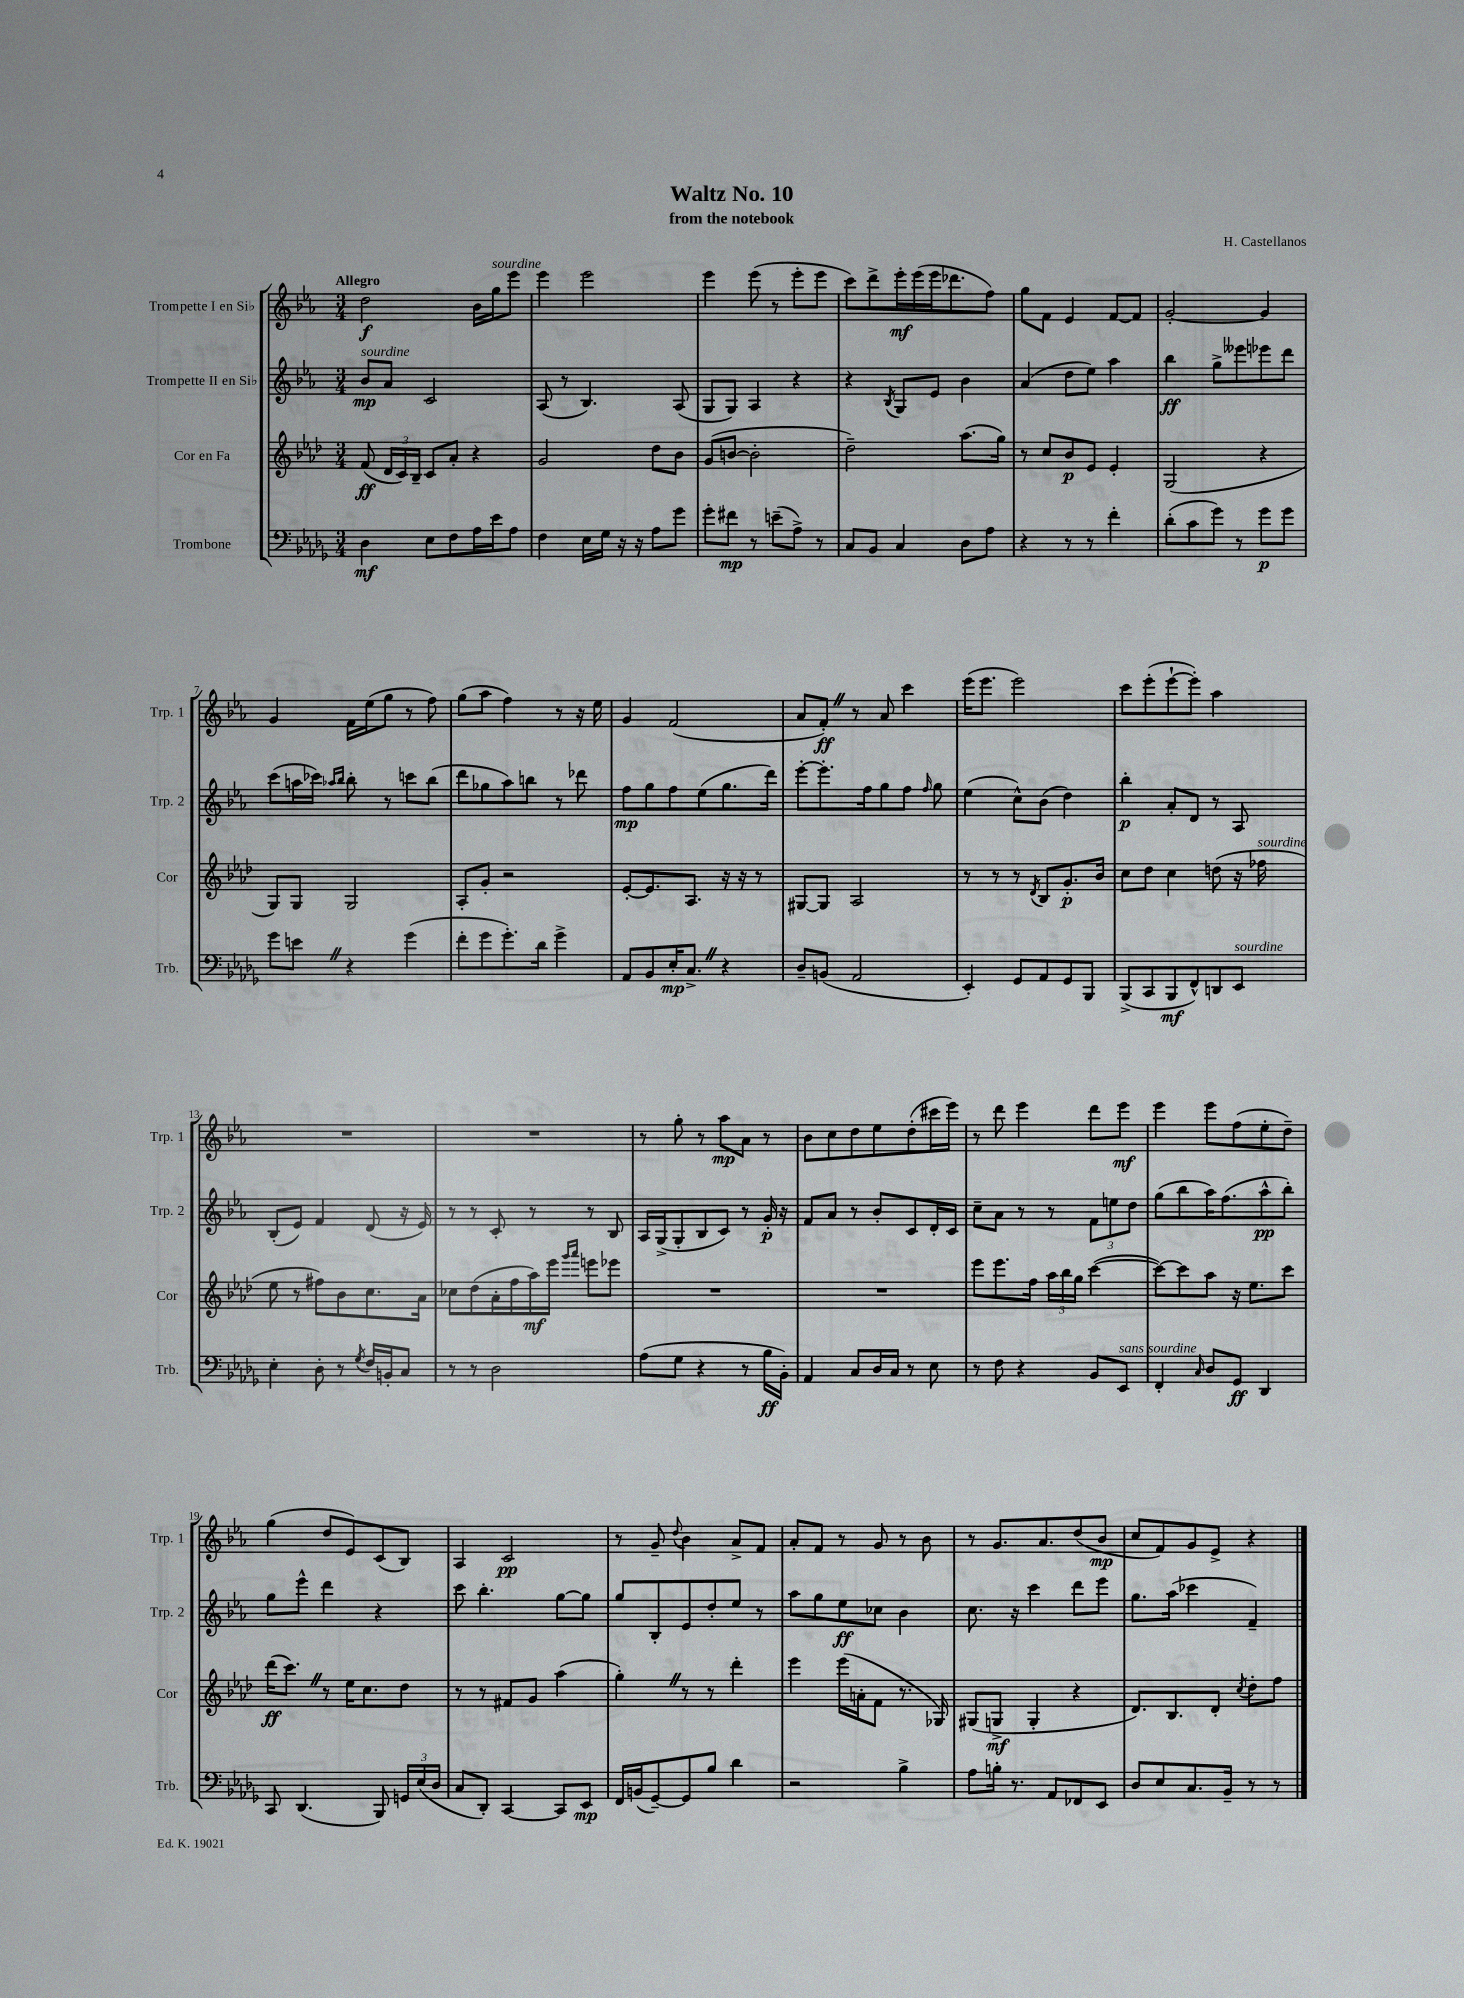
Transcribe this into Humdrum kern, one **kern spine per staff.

**kern	**kern	**kern	**kern
*staff4	*staff3	*staff2	*staff1
*clefF4	*clefG2	*clefG2	*clefG2
*k[b-e-a-d-g-]	*k[b-e-a-d-]	*k[b-e-a-]	*k[b-e-a-]
*M3/4	*M3/4	*M3/4	*M3/4
4D-	(8f	8b-	2dd
.	24d-	8a-	.
.	24c)	.	.
.	24B-~	.	.
8E-	8c	2c	.
8F	8a-'	.	.
16A-	4r	.	16b-
16e-	.	.	16gg
8A-	.	.	8eee-
=	=	=	=
4F	2g	(8A-	4eee-
.	.	8r	.
16E-	.	4.B-)	2eee-
16G-	.	.	.
16r	.	.	.
16r	.	.	.
8A-	8dd-	.	.
8g-	8b-	(8A-	.
=	=	=	=
8g-'	(8g	8G	4eee-
8f#	[8b	8G)	.
8r	2b']	4A-	(8eee-
(8e~	.	.	8r
8A-^)	.	4r	8eee-'
8r	.	.	8eee-
=	=	=	=
8C	2dd-~)	4r	8ccc)
8BB-	.	.	8ddd^
.	.	8qB-	.
4C	.	8G	16eee-'
.	.	.	(16eee-
.	.	8e-	16eee-
.	.	.	8.ddd-
8D-	(8.aa-	4b-	.
8A-	.	.	8ff)
.	16gg)	.	.
=	=	=	=
4r	8r	(4a-	8gg
.	8cc	.	8f
8r	8b-	8dd	4e-
8r	8e-	8ee-)	.
4f'	4e-'	4aa-	[8f
.	.	.	8f]
=	=	=	=
(8d-'	(2G	4bb-	[2g'
8c	.	.	.
8g-)	.	8gg^	.
8r	.	8eee--	.
8g-	4r	8eee-	4g]
8g-	.	8ddd	.
=	=	=	=
8g-	8G)	(8ccc	4g
8e	8G	16aa	.
.	.	16ccc-)	.
.	.	16qqaa-	.
.	.	16qqbb-	.
4r	2G	8bb-'	16f
.	.	.	(16ee-
.	.	8r	8gg
(4g-	.	8ccc	8r
.	.	(8bb-	8ff)
=	=	=	=
8f'	8A-'	8ddd	(8gg
8g-	8g'	8gg-	8aa-
8.g-')	2r	8aa-)	4ff)
.	.	8bb	.
16d-	.	.	.
4g-^	.	8r	8r
.	.	8ddd-	16r
.	.	.	16ee-
=	=	=	=
8AA-	[8e-'	8ff	4g
8BB-	8.e-]	8gg	.
16E-'	.	8ff	(2f
8.C^	8.A-	.	.
.	.	(8ee-	.
4r	16r	8.gg	.
.	16r	.	.
.	8r	.	.
.	.	16ddd)	.
=	=	=	=
8D-~	[8G#	[8eee-'	8a-
(8BB	8G#]	8.eee-']	8f')
2AA-	2A-	.	8r
.	.	16ff	.
.	.	8gg	8a-
.	.	8ff	4ccc
.	.	16qqff	.
.	.	8gg	.
=	=	=	=
4EE-')	8r	(4ee-	(16eee-
.	.	.	8.eee-
.	8r	.	.
8GG-	8r	8cc^^)	2eee-)
.	8qd-	.	.
8AA-	8B-	(8b-	.
8GG-	8.g'	4dd)	.
8BBB-	.	.	.
.	16b-	.	.
=	=	=	=
(8BBB-^	8cc	4bb-'	8ccc
8CC	8dd-	.	(8eee-'
8BBB-	4cc	8a-'	[8eee-`
8FF^^)	.	8d	8eee-'])
8DD	(8dd	8r	4aa-
8EE-	16r	8A-	.
.	16ff-	.	.
=	=	=	=
4E-'	8ee-	(8B-'	2.r
.	8r	8e-)	.
8D-'	8ff#)	4f	.
8r	8b-	.	.
8qG-	.	.	.
16F	8.cc	(8d	.
16BB'	.	.	.
8C	.	16r	.
.	16a-	16e-)	.
=	=	=	=
8r	8cc-	8r	2.r
8r	(8dd-	8r	.
2D-	16a-'	8c'	.
.	16ff	.	.
.	16aa-)	8r	.
.	16eee-	.	.
.	16qqggg	.	.
.	16qqaaa-	.	.
.	8eee	8r	.
.	8eee-	8B-	.
=	=	=	=
(8A-	2.r	16A-	8r
.	.	(16G^	.
8G-	.	8G'	8gg'
4r	.	8B-	8r
.	.	8c)	8aa-
8r	.	8r	8a-
16B-	.	16g'	8r
16BB-')	.	16r	.
=	=	=	=
4AA-	2.r	8f	8b-
.	.	8a-	8cc
8C	.	8r	8dd
16D-	.	8b-'	8ee-
16C	.	.	.
8r	.	8c	(8dd'
8E-	.	16d'	16ccc#
.	.	16c	16eee-)
=	=	=	=
8r	8eee-	8cc~	8r
8F	8.eee-	8a-	8ddd
4r	.	8r	4eee-
.	16ff	.	.
.	24aa-	8r	.
.	24bb-	.	.
.	24gg	.	.
8BB-	([4ccc	12f	8ddd
.	.	12ee	.
8EE-	.	.	8eee-
.	.	12dd	.
=	=	=	=
4FF'	8ccc_)	(8gg	4eee-
.	8ccc]	8bb-	.
16qqC	.	.	.
8D-	8aa-	16aa-)	8eee-
.	.	(8.ff	.
8GG-	16r	.	(8ff
.	8.ee-	.	.
4DD-	.	8aa-^^	8ee-'
.	8ccc	8bb-')	8dd~)
=	=	=	=
8CC	(16ddd-	8gg	(4gg
.	8.ccc)	.	.
(4.DD-	.	8eee-^^	.
.	8r	4ddd	8dd
.	16ee-	.	8e-)
.	8.cc	.	.
8BBB-)	.	4r	(8c
24GG	8dd-	.	8B-)
(24E-	.	.	.
24D-	.	.	.
=	=	=	=
8C	8r	8ccc	4A-
8DD-')	8r	4.bb-'	.
[4CC	8f#	.	2c
.	8g	.	.
8CC]	(4aa-	[8gg	.
8EE-	.	8gg]	.
=	=	=	=
16FF	4gg')	8gg	8r
(16BB	.	.	.
[8GG-~)	.	8B-'	8g~
.	.	.	8qqdd
8GG-]	8r	8e-	4b-
8B-	8r	8dd'	.
4d-	4ddd-'	8ee-	8a-^
.	.	8r	8f
=	=	=	=
2r	4eee-	8aa-	8a-'
.	.	8gg	8f
.	(16eee-	8ee-	8r
.	16a'	.	.
.	8f	8cc-	8g
4B-^	8.r	4b-	8r
.	.	.	8b-
.	16G-)	.	.
=	=	=	=
8A-	(8G#	8.cc	8r
16B'	8G^	.	8.g
8.r	.	16r	.
.	4G'	4ccc	.
.	.	.	8.a-
8AA-	.	.	.
8FF-	4r	8ddd	(8dd
8EE-	.	8eee-	8b-
=	=	=	=
8D-	8.d-)	8.gg	8cc
8E-	.	.	8f)
.	8.B-	(16aa-	.
8.C	.	4ccc-	8g
.	8d-'	.	8e-^
16BB-~	.	.	.
.	8qcc	.	.
8r	8dd-'	4f~)	4r
8r	8ff	.	.
==	==	==	==
*-	*-	*-	*-
